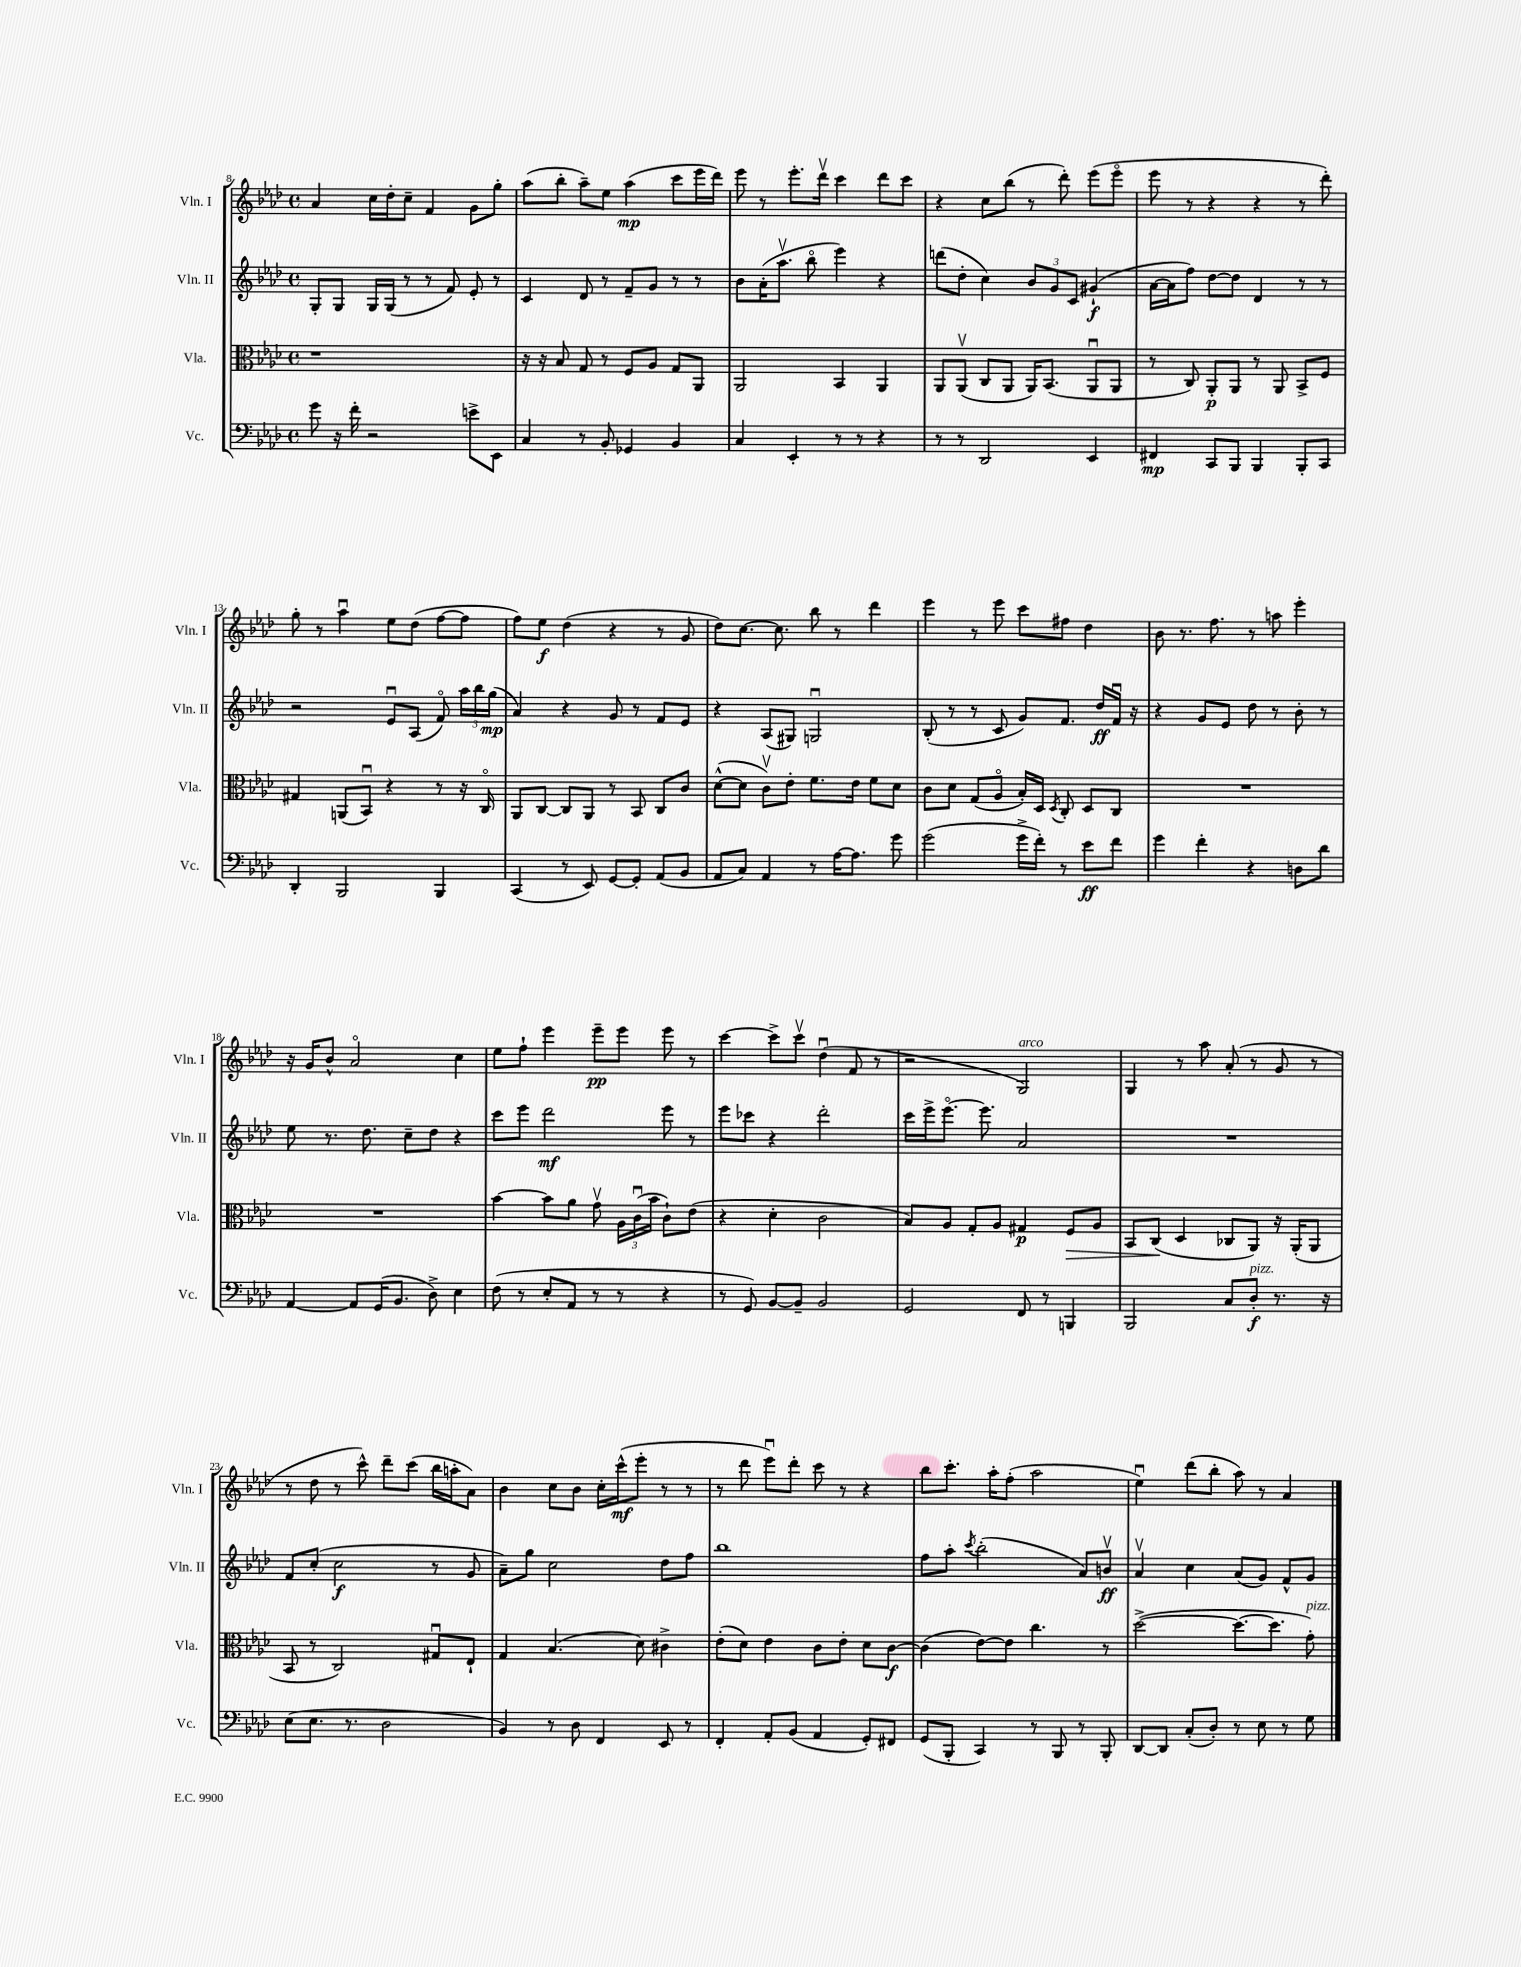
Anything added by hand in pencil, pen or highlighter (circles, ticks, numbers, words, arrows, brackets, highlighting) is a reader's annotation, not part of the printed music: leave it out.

**kern	**dynam	**kern	**dynam	**kern	**dynam	**kern	**dynam
*part4	*part4	*part3	*part3	*part2	*part2	*part1	*part1
*staff4	*staff4	*staff3	*staff3	*staff2	*staff2	*staff1	*staff1
*I"Vc.	*	*I"Vla.	*	*I"Vln. II	*	*I"Vln. I	*
*I'Vc.	*	*I'Vla.	*	*I'Vln. II	*	*I'Vln. I	*
*clefF4	*	*clefC3	*	*clefG2	*	*clefG2	*
*k[b-e-a-d-]	*	*k[b-e-a-d-]	*	*k[b-e-a-d-]	*	*k[b-e-a-d-]	*
*M4/4	*	*M4/4	*	*M4/4	*	*M4/4	*
*met(c)	*	*met(c)	*	*met(c)	*	*met(c)	*
=8	=8	=8	=8	=8	=8	=8	=8
8g\	.	1r	.	8G'/L	.	4a-/	.
16r	.	.	.	8G/J	.	.	.
16f'\	.	.	.	.	.	.	.
2r	.	.	.	16G/LL	.	16cc\LL	.
.	.	.	.	(16G/JJ	.	16dd-'\J	.
.	.	.	.	8r	.	8cc~\J	.
.	.	.	.	8r	.	4f/	.
.	.	.	.	8f/)	.	.	.
8en^\L	.	.	.	8e-'/	.	8g\L	.
8EE-\J	.	.	.	8r	.	8gg'\J	.
=9	=9	=9	=9	=9	=9	=9	=9
4C/	.	16r	.	4c/	.	(8aa-\L	.
.	.	16r	.	.	.	.	.
.	.	8B-/	.	.	.	8bb-'\J	.
8r	.	8G/	.	8d-/	.	8aa-~\L)	.
8BB-'/	.	8r	.	8r	.	8ee-\J	.
4GG-X/	.	8F/L	.	8f~/L	.	(4aa-\	mp
.	.	8A-/J	.	8g/J	.	.	.
4BB-/	.	8G/L	.	8r	.	8ccc\L	.
.	.	8AA-/J	.	8r	.	16eee-\L	.
.	.	.	.	.	.	16ddd-\JJ)	.
=10	=10	=10	=10	=10	=10	=10	=10
4C/	.	2AA-/	.	8b-\L	.	8eee-\	.
.	.	.	.	(16a-'\K	.	8r	.
.	.	.	.	8.aa-v\J	.	.	.
4EE-'/	.	.	.	.	.	8.eee-'\L	.
.	.	.	.	8bb-\	.	.	.
.	.	.	.	.	.	16ddd-v\Jk	.
8r	.	4BB-/	.	4eee-\)	.	4ccc\	.
8r	.	.	.	.	.	.	.
4r	.	4AA-/	.	4r	.	8ddd-\L	.
.	.	.	.	.	.	8ccc\J	.
=11	=11	=11	=11	=11	=11	=11	=11
8r	.	8AA-/L	.	(8dddn\L	.	4r	.
8r	.	(8AA-v/J	.	8dd-'\J	.	.	.
2DD-/	.	8C/L	.	4cc\)	.	8cc\L	.
.	.	8AA-/J	.	.	.	(8bb-\J	.
.	.	16AA-/KL)	.	12b-/L	.	8r	.
.	.	(8.BB-/J	.	.	.	.	.
.	.	.	.	12g/	.	.	.
.	.	.	.	.	.	8ddd-'\)	.
.	.	.	.	12c/J	.	.	.
4EE-/	.	8AA-u/L	.	(4g#X`/	f	(8eee-\L	.
.	.	8AA-/J	.	.	.	8eee-\J	.
=12	=12	=12	=12	=12	=12	=12	=12
4FF#X/	mp	8r	.	[16a-\LL	.	8eee-\	.
.	.	.	.	16a-\J]	.	.	.
.	.	8C/)	.	8ff\J)	.	8r	.
8CC/L	.	8AA-'/L	p	[8dd-\L	.	4r	.
8BBB-/J	.	8AA-/J	.	8dd-\J]	.	.	.
4BBB-/	.	8r	.	4d-/	.	4r	.
.	.	8AA-/	.	.	.	.	.
8BBB-'/L	.	8BB-^/L	.	8r	.	8r	.
8CC/J	.	8F/J	.	8r	.	8ddd-'\)	.
!!LO:LB:g=z
=13	=13	=13	=13	=13	=13	=13	=13
4DD-'/	.	4G#X/	.	2r	.	8gg'\	.
.	.	.	.	.	.	8r	.
2BBB-/	.	(8AAn/L	.	.	.	4aa-u\	.
.	.	8BB-u/J)	.	.	.	.	.
.	.	4r	.	8e-u/L	.	8ee-\L	.
.	.	.	.	(8A-/J	.	(8dd-\J	.
4BBB-/	.	8r	.	8f/)	.	[8ff\L	.
.	.	16r	.	24aa-\LL	.	8ff\J]	.
.	.	.	.	24bb-\	.	.	.
.	.	16C/	.	.	.	.	.
.	.	.	.	(24gg\JJ	mp	.	.
=14	=14	=14	=14	=14	=14	=14	=14
(4CC/	.	8AA-/L	.	4a-/)	.	8ff\L)	.
.	.	[8C/J	.	.	.	8ee-\J	f
8r	.	8C/L]	.	4r	.	(4dd-\	.
8EE-/)	.	8AA-/J	.	.	.	.	.
[8GG/L	.	8r	.	8g/	.	4r	.
8GG'/J]	.	8BB-/	.	8r	.	.	.
(8AA-/L	.	8C/L	.	8f/L	.	8r	.
8BB-/J	.	8c/J	.	8e-/J	.	8g/	.
=15	=15	=15	=15	=15	=15	=15	=15
8AA-/L	.	([8d-^^\L	.	4r	.	8dd-\L)	.
8C/J)	.	8d-\J]	.	.	.	[8.cc\J	.
4AA-/	.	8cv\L)	.	(8A-/L	.	.	.
.	.	.	.	.	.	8.cc\]	.
.	.	8e-'\J	.	8G#X/J)	.	.	.
8r	.	8.f\L	.	2Gnu/	.	8bb-\	.
[16A-\KL	.	.	.	.	.	8r	.
8.A-\J]	.	16e-\Jk	.	.	.	.	.
.	.	8f\L	.	.	.	4ddd-\	.
8g\	.	8d-\J	.	.	.	.	.
=16	=16	=16	=16	=16	=16	=16	=16
(2g\	.	8c\L	.	(8B-'/	.	4eee-\	.
.	.	8d-\J	.	8r	.	.	.
.	.	(8G/L	.	8r	.	8r	.
.	.	8A-/J	.	8c/	.	8eee-\	.
16g^\LL	.	16B-'/LL)	.	8g/L)	.	8ccc\L	.
16f'\JJ)	.	16D-/JJ	.	.	.	.	.
.	.	8qD-/	.	.	.	.	.
8r	.	8C'/	.	8.f/J	.	8ff#X\J	.
8e-\L	ff	8D-/L	.	.	.	4dd-\	.
.	.	.	.	16dd-/LL	ff	.	.
8f\J	.	8C/J	.	16fu/JJ	.	.	.
.	.	.	.	16r	.	.	.
=17	=17	=17	=17	=17	=17	=17	=17
4g\	.	1r	.	4r	.	8b-\	.
.	.	.	.	.	.	8.r	.
4f'\	.	.	.	8g/L	.	.	.
.	.	.	.	.	.	8.ff\	.
.	.	.	.	8e-/J	.	.	.
4r	.	.	.	8dd-\	.	8r	.
.	.	.	.	8r	.	8aan\	.
8Dn\L	.	.	.	8b-'\	.	4eee-'\	.
8d-\J	.	.	.	8r	.	.	.
!!LO:LB:g=z
=18	=18	=18	=18	=18	=18	=18	=18
[4AA-/	.	1r	.	8ee-\	.	16r	.
.	.	.	.	.	.	16g/KL	.
.	.	.	.	8.r	.	8b-^^/J	.
8AA-/L]	.	.	.	.	.	2a-/	.
.	.	.	.	8.dd-\	.	.	.
(16GG/K	.	.	.	.	.	.	.
8.BB-/J	.	.	.	.	.	.	.
.	.	.	.	8cc~\L	.	.	.
8D-^\)	.	.	.	8dd-\J	.	.	.
4E-\	.	.	.	4r	.	4cc\	.
=19	=19	=19	=19	=19	=19	=19	=19
(8F\	.	[4b-\	.	8ccc\L	.	8ee-\L	.
8r	.	.	.	8eee-\J	.	8ff`\J	.
8E-'/L	.	8b-\L]	.	2ddd-\	mf	4eee-\	.
8AA-/J	.	8a-\J	.	.	.	.	.
8r	.	8gv\	.	.	.	8eee-~\L	pp
8r	.	24A-\LL	.	.	.	8eee-\J	.
.	.	(24cu\	.	.	.	.	.
.	.	24b-\JJ	.	.	.	.	.
4r	.	8c`\L)	.	8eee-\	.	8eee-\	.
.	.	(8e-\J	.	8r	.	8r	.
=20	=20	=20	=20	=20	=20	=20	=20
8r	.	4r	.	8eee-\L	.	[4ccc\	.
8GG/)	.	.	.	8ccc-X\J	.	.	.
[8BB-/L	.	4d-'\	.	4r	.	8ccc^\L]	.
8BB-~/J]	.	.	.	.	.	8cccv\J	.
2BB-/	.	2c\	.	2ddd-'\	.	(4dd-u\	.
.	.	.	.	.	.	8f/	.
.	.	.	.	.	.	8r	.
=21	=21	=21	=21	=21	=21	=21	=21
2GG/	.	8B-/L)	.	16ccc\LL	.	2r	.
.	.	.	.	16eee-^\J	.	.	.
.	.	8A-/J	.	[8.eee-\J	.	.	.
.	.	8G'/L	.	.	.	.	.
.	.	.	.	8.eee-\]	.	.	.
.	.	8A-/J	.	.	.	.	.
!	!	!	!	!	!	!LO:TX:a:i:t=arco	!
8FF/	.	4G#X/	p	2a-/	.	2G/)	.
8r	.	.	.	.	.	.	.
!	!	!	!LO:HP:b	!	!	!	!
4BBBn/	.	8F/L	>	.	.	.	.
.	.	8A-/J	.	.	.	.	.
=22	=22	=22	=22	=22	=22	=22	=22
2BBB-/	.	8BB-/L	.	1r	.	4G/	.
.	.	(8C/J	.	.	.	.	.
.	.	4D-/	]	.	.	8r	.
.	.	.	.	.	.	8aa-\	.
8C/L	.	8C-X/L	.	.	.	(8a-'/	.
!LO:TX:a:i:t=pizz.	!	!	!	!	!	!	!
8D-'/J	f	8AA-/J)	.	.	.	8r	.
8.r	.	16r	.	.	.	8g/	.
.	.	(16AA-'/KL	.	.	.	.	.
.	.	8AA-/J	.	.	.	8r	.
16r	.	.	.	.	.	.	.
!!LO:LB:g=z
=23	=23	=23	=23	=23	=23	=23	=23
(8E-\L	.	8BB-/	.	8f/L	.	8r	.
8.E-\J	.	8r	.	(8cc'/J	.	8dd-\	.
.	.	2C/)	.	2cc\	f	8r	.
8.r	.	.	.	.	.	.	.
.	.	.	.	.	.	8ccc^^\)	.
2D-\	.	.	.	.	.	8ddd-~\L	.
.	.	.	.	.	.	(8ccc\J	.
.	.	8G#Xu/L	.	8r	.	16bb-\LL	.
.	.	.	.	.	.	16aan'\J	.
.	.	8E-`/J	.	8g/	.	8a-\J)	.
=24	=24	=24	=24	=24	=24	=24	=24
4BB-/)	.	4G/	.	8a-~\L)	.	4b-\	.
.	.	.	.	8gg\J	.	.	.
8r	.	(4.B-/	.	2cc\	.	8cc\L	.
8D-\	.	.	.	.	.	8b-\J	.
4FF/	.	.	.	.	.	16cc'\LL	.
.	.	.	.	.	.	(16ccc^^\J	mf
.	.	8d-\)	.	.	.	8eee-'\J	.
8EE-/	.	4c#X^\	.	8dd-\L	.	8r	.
8r	.	.	.	8ff\J	.	8r	.
=25	=25	=25	=25	=25	=25	=25	=25
4FF'/	.	(8e-'\L	.	1bb-	.	8r	.
.	.	8d-\J)	.	.	.	8ddd-\	.
8AA-'/L	.	4e-\	.	.	.	8eee-u\L)	.
(8BB-/J	.	.	.	.	.	8ddd-'\J	.
4AA-/	.	8c\L	.	.	.	8ccc\	.
.	.	8e-'\J	.	.	.	8r	.
8GG'/L)	.	8d-\L	.	.	.	4r	.
8FF#X/J	.	[8c\J	f	.	.	.	.
=26	=26	=26	=26	=26	=26	=26	=26
(8GG/L	.	(4c\]	.	8ff\L	.	8bb-\L	.
8BBB-'/J	.	.	.	8aa-'\J	.	8.ccc'\J	.
.	.	.	.	8qccc/	.	.	.
4CC/)	.	[8e-\L)	.	(2bb-'\	.	.	.
.	.	.	.	.	.	16aa-'\KL	.
.	.	8e-\J]	.	.	.	(8ff'\J	.
8r	.	4.cc\	.	.	.	2aa-\	.
8BBB-/	.	.	.	.	.	.	.
8r	.	.	.	8a-/L)	.	.	.
8BBB-'/	.	8r	.	8bnv/J	ff	.	.
=27	=27	=27	=27	=27	=27	=27	=27
[8DD-/L	.	([2dd-^\	.	4a-v/	.	4ee-u\)	.
8DD-/J]	.	.	.	.	.	.	.
(8C'/L	.	.	.	4cc\	.	(8ddd-\L	.
8D-'/J)	.	.	.	.	.	8bb-'\J	.
8r	.	8.dd-\L_	.	(8a-/L	.	8aa-\)	.
8E-\	.	.	.	8g/J)	.	8r	.
.	.	8.dd-\J]	.	.	.	.	.
8r	.	.	.	8f^^/L	.	4a-/	.
!	!	!LO:TX:a:i:t=pizz.	!	!	!	!	!
8G\	.	8g'\)	.	8g/J	.	.	.
==	==	==	==	==	==	==	==
*-	*-	*-	*-	*-	*-	*-	*-
